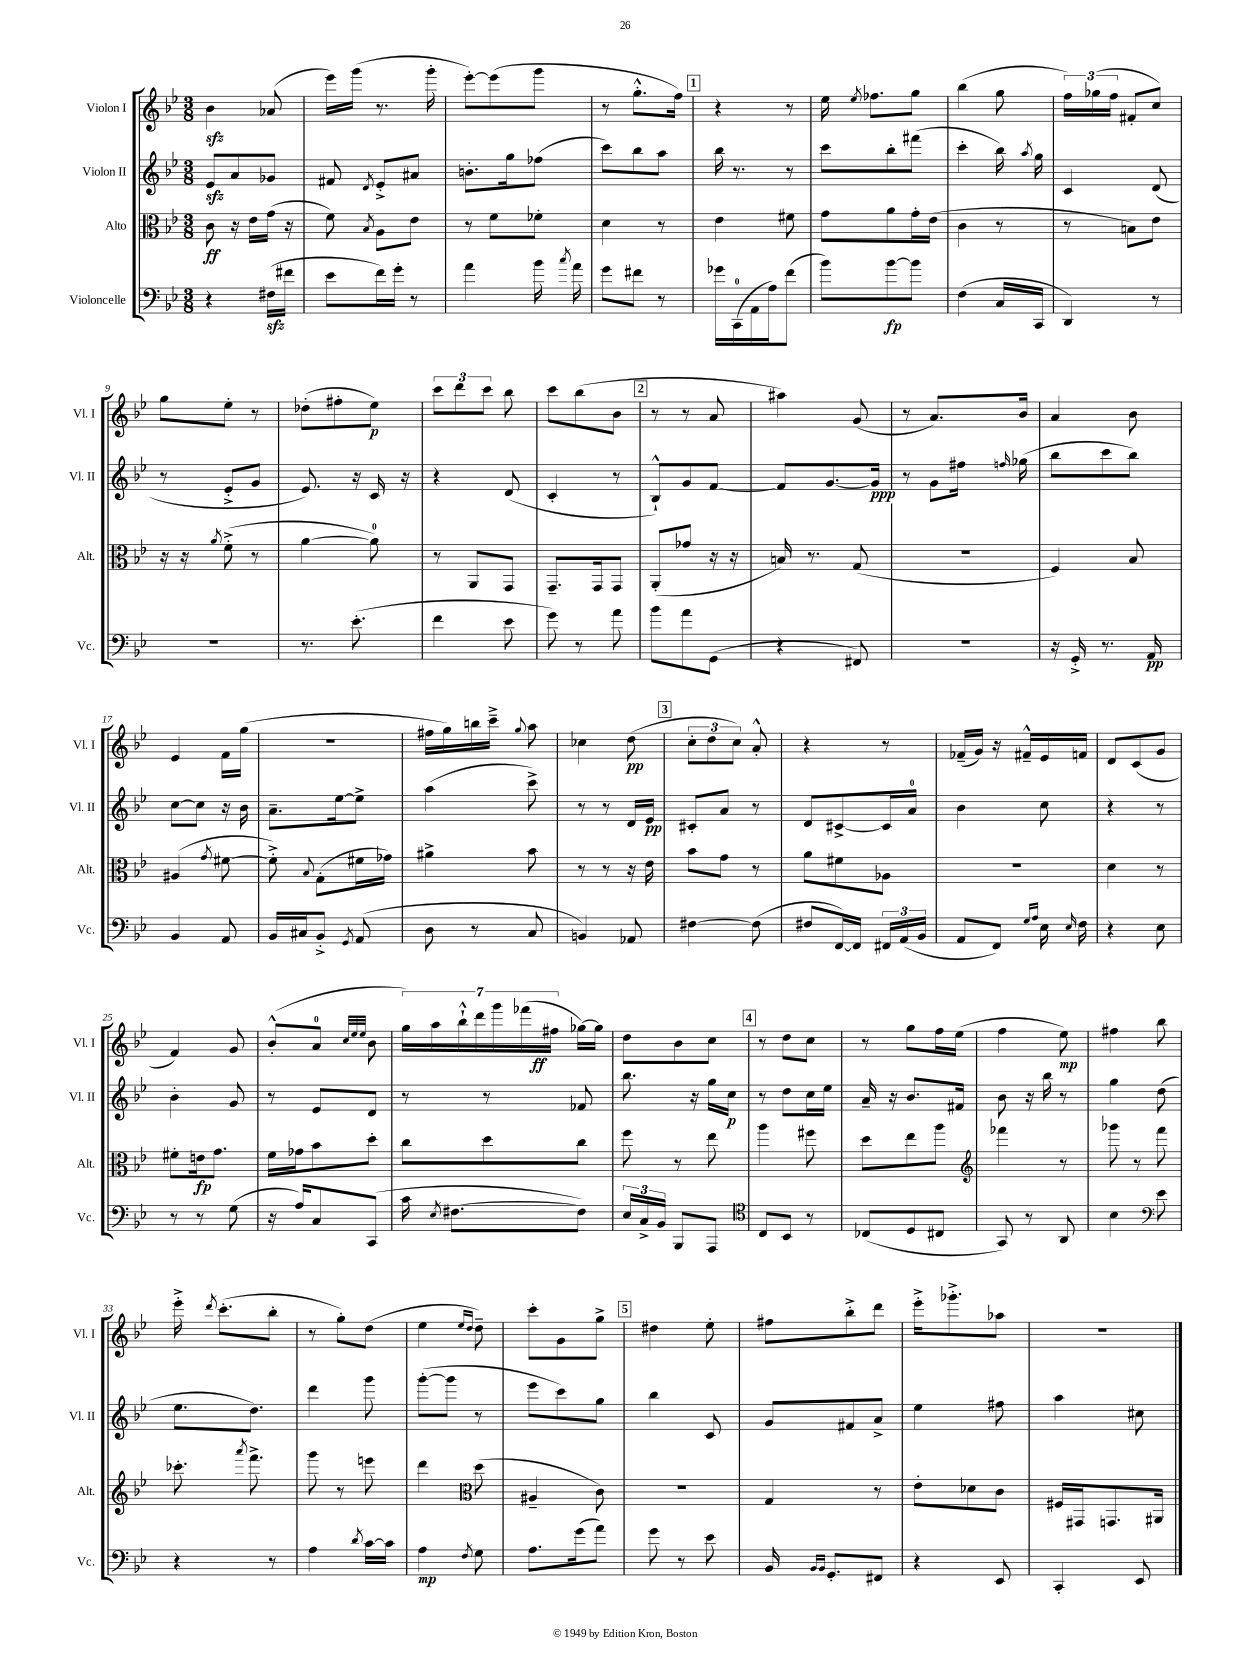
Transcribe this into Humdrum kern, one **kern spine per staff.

**kern	**dynam	**kern	**dynam	**kern	**dynam	**kern	**dynam
*part4	*part4	*part3	*part3	*part2	*part2	*part1	*part1
*staff4	*staff4	*staff3	*staff3	*staff2	*staff2	*staff1	*staff1
*I"Violoncelle	*	*I"Alto	*	*I"Violon II	*	*I"Violon I	*
*I'Vc.	*	*I'Alt.	*	*I'Vl. II	*	*I'Vl. I	*
*clefF4	*	*clefC3	*	*clefG2	*	*clefG2	*
*k[b-e-]	*	*k[b-e-]	*	*k[b-e-]	*	*k[b-e-]	*
*M3/8	*	*M3/8	*	*M3/8	*	*M3/8	*
=1	=1	=1	=1	=1	=1	=1	=1
4r	.	8c\	ff	8e-zz/L	.	4b-zz\	.
.	.	16r	.	8a/	.	.	.
.	.	16e-\LL	.	.	.	.	.
(16F#Xzz\LL	.	(16g\JJ	.	8g-X/J	.	(8a-X/	.
16f#X\JJ	.	16r	.	.	.	.	.
=2	=2	=2	=2	=2	=2	=2	=2
8e-\L	.	8f\)	.	8f#X/	.	16eee-\LL)	.
.	.	.	.	.	.	(16ggg\JJ	.
.	.	8qB-/	.	8qd/	.	.	.
16f\L)	.	8A\L	.	8e-'^/L	.	8.r	.
16g'\JJ	.	.	.	.	.	.	.
8r	.	8e-\J	.	8a#X/J	.	.	.
.	.	.	.	.	.	16ggg'\	.
=3	=3	=3	=3	=3	=3	=3	=3
4a\	.	8r	.	8.bn'\L	.	[8eee-'\L)	.
.	.	8f\L	.	.	.	(8eee-\]	.
.	.	.	.	16gg\k	.	.	.
16b-\	.	8f-X'\J	.	(8ff-X\J	.	8ggg\J	.
8qcc/	.	.	.	.	.	.	.
16a\	.	.	.	.	.	.	.
=4	=4	=4	=4	=4	=4	=4	=4
8g\L	.	4d\	.	8ccc\L)	.	8r	.
8f#X\J	.	.	.	8bb-\	.	8.gg'^^\L	.
8r	.	8r	.	8aa\J	.	.	.
.	.	.	.	.	.	16ff\Jk)	.
!!LO:REH:place=s1:t=1
=5	=5	=5	=5	=5	=5	=5	=5
16g-X\LL	.	4e-\	.	16bb-\	.	4r	.
(16CC\	.	.	.	8.r	.	.	.
16AA\	.	.	.	.	.	.	.
16A\J)	.	.	.	.	.	.	.
(8f\J	.	8f#X\	.	8r	.	8r	.
=6	=6	=6	=6	=6	=6	=6	=6
8b-\L)	.	8g\L	.	8ccc\L	.	16ee-\	.
.	.	.	.	.	.	8qee-/	.
.	.	.	.	.	.	8.ff-X\L	.
[8b-\	fp	8a\	.	8bb-'\	.	.	.
8b-\J]	.	16g'\L	.	(8fff#X\J	.	8gg\J	.
.	.	(16e-\JJ	.	.	.	.	.
=7	=7	=7	=7	=7	=7	=7	=7
(4F\	.	4c\	.	4ccc'\	.	(4bb-\	.
16C/LL	.	8r	.	16bb-\)	.	8gg\	.
.	.	.	.	8qaa/	.	.	.
16CC/JJ	.	.	.	16gg\	.	.	.
=8	=8	=8	=8	=8	=8	=8	=8
4DD/)	.	8r	.	4c/	.	24ff\LL)	.
.	.	.	.	.	.	(24gg-X\	.
.	.	.	.	.	.	24ff\JJ	.
.	.	8Bn\L)	.	.	.	8f#X'/L	.
8r	.	8e-\J	.	(8d/	.	8cc/J)	.
!!LO:LB:g=z
=9	=9	=9	=9	=9	=9	=9	=9
4.r	.	16r	.	8r	.	8gg\L	.
.	.	16r	.	.	.	.	.
.	.	8qa/	.	.	.	.	.
.	.	(8f'^\	.	8e-'^/L	.	8ee-'\J	.
.	.	8r	.	8g/J	.	8r	.
=10	=10	=10	=10	=10	=10	=10	=10
8.r	.	[4a\	.	8.e-/)	.	(8dd-X'\L	.
.	.	.	.	.	.	8ff#X'\	.
(8.e-'\	.	.	.	16r	.	.	.
.	.	8a\])	.	16c/	.	8ee-\J)	p
.	.	.	.	16r	.	.	.
=11	=11	=11	=11	=11	=11	=11	=11
4f\	.	8r	.	4r	.	12ccc\L	.
.	.	.	.	.	.	12ddd\	.
.	.	8AA/L	.	.	.	.	.
.	.	.	.	.	.	12ccc\J	.
8e-\	.	8GG/J	.	(8d/	.	8bb-\	.
=12	=12	=12	=12	=12	=12	=12	=12
8g\)	.	8.GG~/L	.	4c'/	.	8ccc\L	.
8r	.	.	.	.	.	(8bb-\	.
.	.	16GG/k	.	.	.	.	.
8a\	.	8GG/J	.	8r	.	8b-\J	.
!!LO:REH:place=s1:t=2
=13	=13	=13	=13	=13	=13	=13	=13
8b-\L	.	(8AA'/L	.	8B-`^^/L)	.	8r	.
8a\	.	8g-X/J	.	8g/	.	8r	.
(8GG\J	.	16r	.	[8f/J	.	8a/	.
.	.	16r	.	.	.	.	.
=14	=14	=14	=14	=14	=14	=14	=14
4r	.	16Bn/)	.	8f/L]	.	4aa#X\)	.
.	.	8.r	.	.	.	.	.
.	.	.	.	[8.g/	.	.	.
8FF#X/)	.	(8G/	.	.	.	(8g/	.
.	.	.	.	16g/Jk]	ppp	.	.
=15	=15	=15	=15	=15	=15	=15	=15
4.r	.	4.r	.	8r	.	8r	.
.	.	.	.	8g\L	.	8.a/L)	.
.	.	.	.	16ff#X\Jk	.	.	.
.	.	.	.	16qqffn/	.	.	.
.	.	.	.	(16gg-X\	.	16b-/Jk	.
=16	=16	=16	=16	=16	=16	=16	=16
16r	.	4F/)	.	8bb-\L	.	4a/	.
16GG'^/	.	.	.	.	.	.	.
8.r	.	.	.	8ccc\	.	.	.
.	.	8B-/	.	8bb-\J)	.	8b-\	.
16AA/	pp	.	.	.	.	.	.
!!LO:LB:g=z
=17	=17	=17	=17	=17	=17	=17	=17
4BB-/	.	(4A#X/	.	[8cc\L	.	4e-/	.
.	.	.	.	8cc\J]	.	.	.
.	.	8qg/	.	.	.	.	.
8AA/	.	[8f#X\	.	16r	.	16f\LL	.
.	.	.	.	16b-\	.	(16gg\JJ	.
=18	=18	=18	=18	=18	=18	=18	=18
16BB-/LL	.	8f#'^\])	.	8.a~\L	.	4.r	.
16C#X/J	.	.	.	.	.	.	.
.	.	8qqB-/	.	.	.	.	.
8BB-'^/J	.	(8G'\L	.	.	.	.	.
.	.	.	.	[16ee-\k	.	.	.
8qGG/	.	.	.	.	.	.	.
(8AA/	.	16f#X\L	.	8ee-^\J]	.	.	.
.	.	16g-X\JJ)	.	.	.	.	.
=19	=19	=19	=19	=19	=19	=19	=19
8D\	.	4a#X^\	.	(4aa\	.	16ff#X\LL	.
.	.	.	.	.	.	16gg\)	.
8r	.	.	.	.	.	16bbn\	.
.	.	.	.	.	.	16ccc~^\JJ	.
.	.	.	.	.	.	8qqgg/	.
8C/	.	8b-\	.	8ccc^\)	.	8aa\	.
=20	=20	=20	=20	=20	=20	=20	=20
4BBn/)	.	8r	.	8r	.	4cc-X\	.
.	.	8r	.	8r	.	.	.
8AA-X/	.	16r	.	16d/LL	.	(8dd\	pp
.	.	16e-\	.	16e-/JJ	pp	.	.
!!LO:REH:place=s1:t=3
=21	=21	=21	=21	=21	=21	=21	=21
[4F#X\	.	8b-\L	.	8c#X'/L	.	12cc'\L	.
.	.	.	.	.	.	12dd\	.
.	.	8g\J	.	8a/J	.	.	.
.	.	.	.	.	.	12cc\J)	.
(8F#\]	.	8r	.	8r	.	8a'^^/	.
=22	=22	=22	=22	=22	=22	=22	=22
8F#X/L	.	8a\L	.	8d/L	.	4r	.
[16FF/L)	.	8f#X\	.	[8c#X^/	.	.	.
16FF/JJ]	.	.	.	.	.	.	.
24FF#X/LL	.	8A-X\J	.	16c#/L]	.	8r	.
(24AA/	.	.	.	.	.	.	.
.	.	.	.	16a/JJ	.	.	.
24BB-/JJ	.	.	.	.	.	.	.
=23	=23	=23	=23	=23	=23	=23	=23
8AA/L	.	4.r	.	4b-\	.	(16f-X~/LL	.
.	.	.	.	.	.	16g/JJ)	.
8FF/J)	.	.	.	.	.	16r	.
.	.	.	.	.	.	16f#X~^^/LL	.
16qqG/LL	.	.	.	.	.	.	.
16qqA/JJ	.	.	.	.	.	.	.
16E-\	.	.	.	8cc\	.	16e-/	.
16qqE-/	.	.	.	.	.	.	.
16F\	.	.	.	.	.	16fn/JJ	.
=24	=24	=24	=24	=24	=24	=24	=24
4r	.	4d\	.	4r	.	8d/L	.
.	.	.	.	.	.	(8c/	.
8E-\	.	8r	.	8r	.	8g/J	.
!!LO:LB:g=z
=25	=25	=25	=25	=25	=25	=25	=25
8r	.	8f#X'\L	.	4b-'\	.	4f/)	.
8r	.	16en\k	fp	.	.	.	.
.	.	8.g\J	.	.	.	.	.
(8G\	.	.	.	8g/	.	8g/	.
=26	=26	=26	=26	=26	=26	=26	=26
16r	.	16f\LL	.	8r	.	(8b-'^^/L	.
16A/KL)	.	16g-X\J	.	.	.	.	.
8C/	.	8b-\	.	8e-/L	.	8a/J	.
.	.	.	.	.	.	32qqcc/LLL	.
.	.	.	.	.	.	32qqee-/	.
.	.	.	.	.	.	32qqee-/JJJ	.
(8CC/J	.	8dd'\J	.	8d/J	.	8b-\	.
=27	=27	=27	=27	=27	=27	=27	=27
16c\	.	8cc\L	.	8r	.	28gg\LL)	.
.	.	.	.	.	.	28aa\	.
8qE-/	.	.	.	.	.	.	.
[8.F#X\L	.	.	.	.	.	.	.
.	.	.	.	.	.	28bb-`^^\	.
.	.	.	.	.	.	28ddd\	.
.	.	8dd\	.	8r	.	.	.
.	.	.	.	.	.	28ggg\	.
.	.	.	.	.	.	(28fff-X\	.
.	.	.	.	.	.	28ff#X\JJ	ff
8F#\J])	.	8cc\J	.	8f-X/	.	[16gg-X\LL)	.
.	.	.	.	.	.	16gg-\JJ]	.
=28	=28	=28	=28	=28	=28	=28	=28
24E-/LL	.	8ff\	.	8.bb-\	.	8dd\L	.
24C^/	.	.	.	.	.	.	.
24BB-/JJ	.	.	.	.	.	.	.
8BBB-/L	.	8r	.	.	.	8b-\	.
.	.	.	.	16r	.	.	.
8AAA/J	.	8ee-\	.	16gg\LL	.	8cc\J	.
.	.	.	.	16cc\JJ	p	.	.
!!LO:REH:place=s1:t=4
=29	=29	=29	=29	=29	=29	=29	=29
*clefC4	*	*	*	*	*	*	*
8C/L	.	4aa\	.	8r	.	8r	.
8BB-/J	.	.	.	8dd\L	.	8dd\L	.
8r	.	8ff#X\	.	16cc\L	.	8cc\J	.
.	.	.	.	16ee-\JJ	.	.	.
=30	=30	=30	=30	=30	=30	=30	=30
(8C-X/L	.	8dd\L	.	16a~/	.	8r	.
.	.	.	.	16r	.	.	.
8D/	.	8ee-\	.	8.b-/L	.	8gg\L	.
8C#X/J	.	8aa\J	.	.	.	16ff\L	.
.	.	.	.	16f#X/Jk	.	(16ee-\JJ	.
=31	=31	=31	=31	=31	=31	=31	=31
*	*	*clefG2	*	*	*	*	*
8GG/)	.	4fff-X\	.	8b-\	.	4ff\	.
8r	.	.	.	16r	.	.	.
.	.	.	.	16bb-\	.	.	.
8AA/	.	8r	.	8r	.	8ee-\)	mp
=32	=32	=32	=32	=32	=32	=32	=32
4B-\	.	8ggg-X\	.	4gg\	.	4ff#X\	.
.	.	8r	.	.	.	.	.
*clefF4	*	*	*	*	*	*	*
8e-\	.	8fff\	.	(8dd\	.	8bb-\	.
!!LO:LB:g=z
=33	=33	=33	=33	=33	=33	=33	=33
4r	.	8.ccc-X'\	.	8.ee-\L	.	16eee-'^\	.
.	.	.	.	.	.	8qddd/	.
.	.	.	.	.	.	(8.ccc'\L	.
.	.	8qaaa/	.	.	.	.	.
.	.	8.fff^\	.	8.dd\J)	.	.	.
8r	.	.	.	.	.	8bb-'\J	.
=34	=34	=34	=34	=34	=34	=34	=34
4A\	.	8ggg\	.	4ddd\	.	8r	.
.	.	8r	.	.	.	8gg'\L)	.
8qd/	.	.	.	.	.	.	.
[16c\LL	.	8eeen\	.	8ggg\	.	(8dd\J	.
16c\JJ]	.	.	.	.	.	.	.
=35	=35	=35	=35	=35	=35	=35	=35
4A\	mp	4ddd\	.	([8ggg'\L	.	4ee-\	.
.	.	.	.	8ggg\J]	.	.	.
8qF/	.	.	.	.	.	.	.
*	*	*clefC3	*	*	*	*	*
.	.	.	.	.	.	16qqee-/LL	.
.	.	.	.	.	.	16qqdd/JJ	.
8G\	.	(8dd\	.	8r	.	8dd~\)	.
=36	=36	=36	=36	=36	=36	=36	=36
8.A\L	.	4A#X~/	.	8eee-\L	.	8ccc'\L	.
.	.	.	.	8ccc\)	.	8g\	.
(16g\k	.	.	.	.	.	.	.
8a\J)	.	8c\)	.	8gg\J	.	8gg^\J	.
!!LO:REH:place=s1:t=5
=37	=37	=37	=37	=37	=37	=37	=37
8g\	.	4.r	.	4bb-\	.	4dd#X\	.
8r	.	.	.	.	.	.	.
8e-\	.	.	.	8c/	.	8ee-'\	.
=38	=38	=38	=38	=38	=38	=38	=38
16BB-/	.	4G/	.	8g/L	.	8ff#X\L	.
16qqBB-/LL	.	.	.	.	.	.	.
16qqBB-/JJ	.	.	.	.	.	.	.
8.GG'/L	.	.	.	.	.	.	.
.	.	.	.	8f#X/	.	8bb-'^\	.
8FF#X/J	.	8r	.	8a^/J	.	8ddd\J	.
=39	=39	=39	=39	=39	=39	=39	=39
4r	.	8e-'\L	.	4ee-\	.	16eee-'^\KL	.
.	.	.	.	.	.	8.ggg-X'^\	.
.	.	8d-X\	.	.	.	.	.
8EE-/	.	8c\J	.	8ff#X\	.	8aa-X\J	.
=40	=40	=40	=40	=40	=40	=40	=40
4CC'/	.	16F#X/LL	.	4aa\	.	4.r	.
.	.	16GG#X/J	.	.	.	.	.
.	.	8.GGn/	.	.	.	.	.
8EE-/	.	.	.	8cc#X\	.	.	.
.	.	16AA#X/Jk	.	.	.	.	.
==	==	==	==	==	==	==	==
*-	*-	*-	*-	*-	*-	*-	*-
